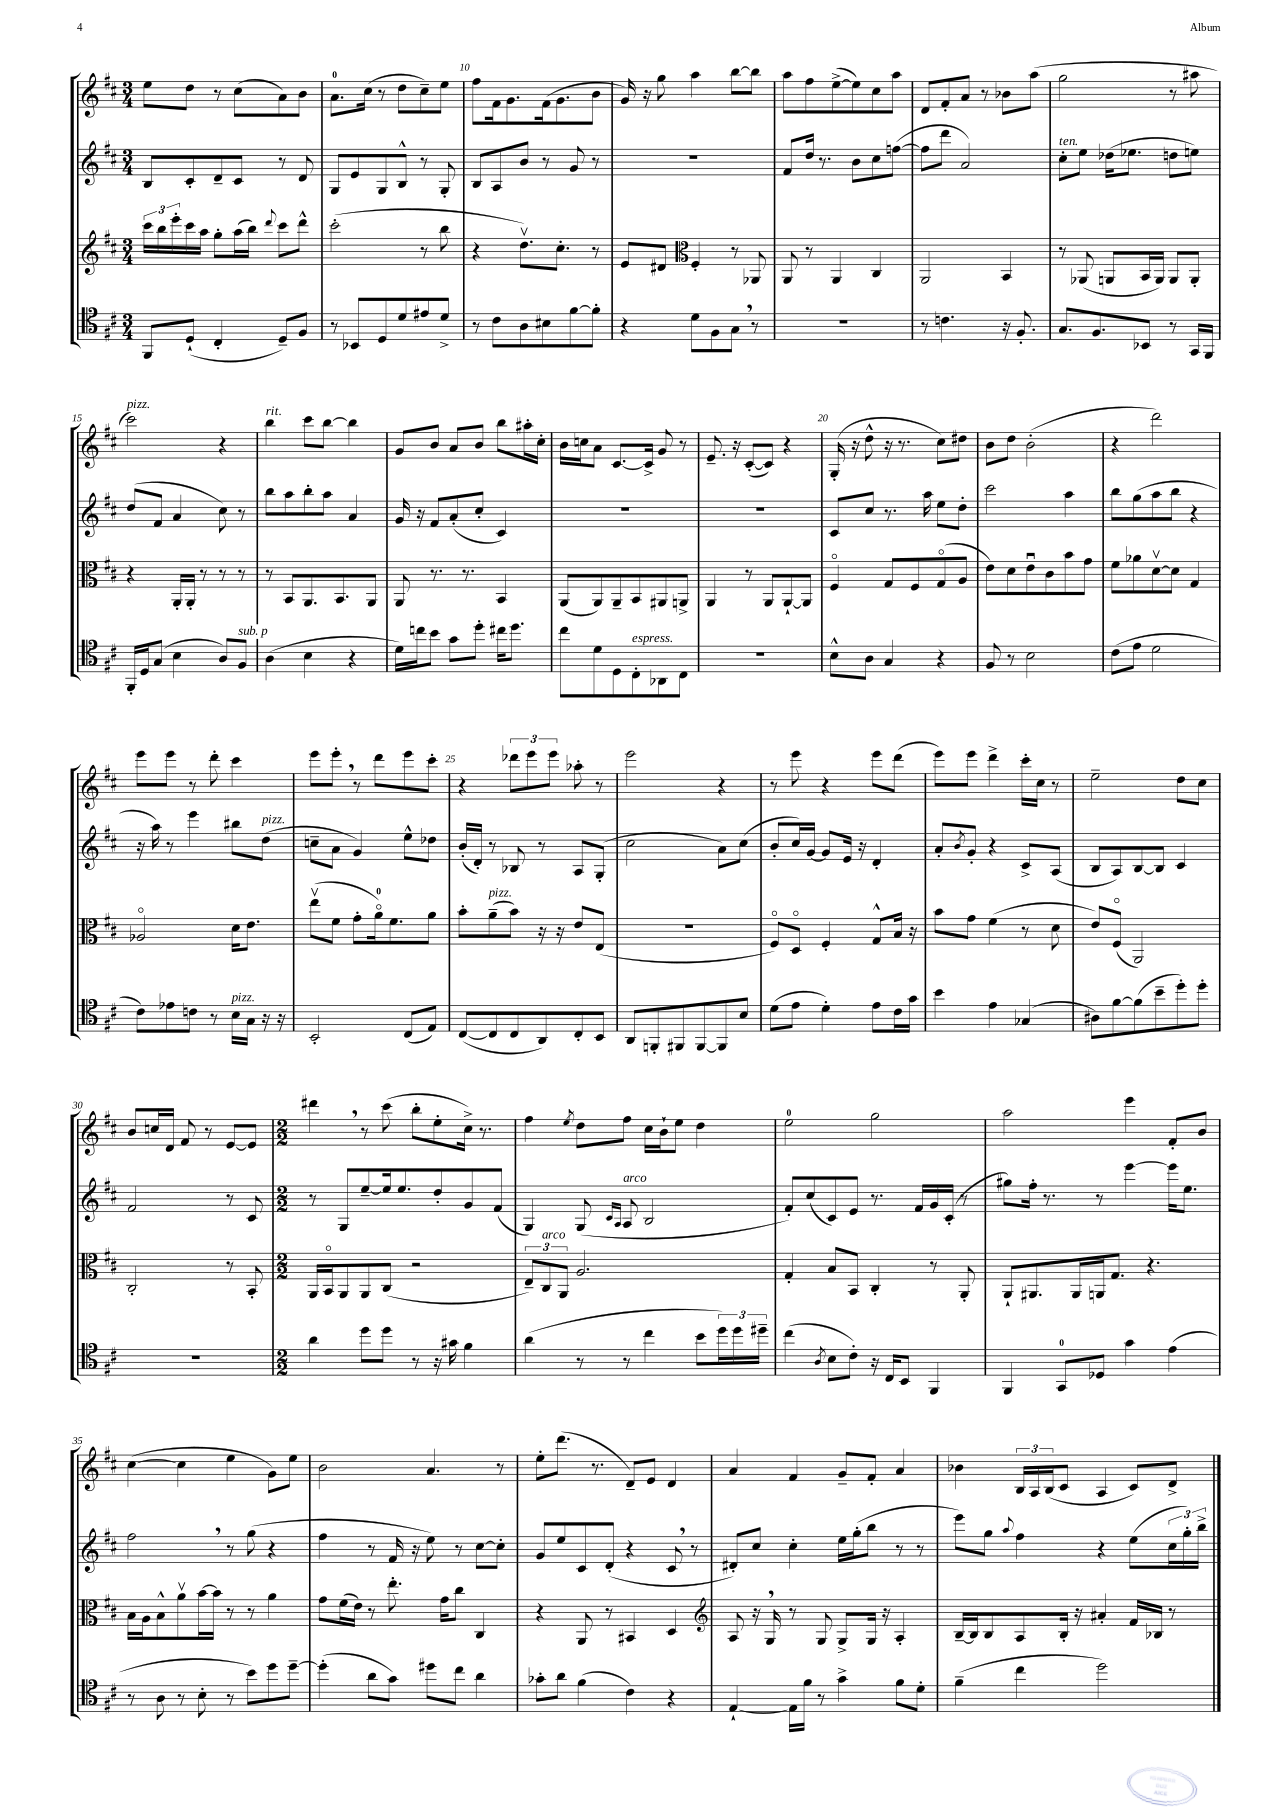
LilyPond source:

<<
\new StaffGroup <<
\new Staff = "s0" {
    \clef treble \key d \major \numericTimeSignature \time 3/4
    e''8 d''8 r8 cis''8( a'8) b'8 |
    a'8.-0 cis''16( r8 d''8 cis''8--) e''8 |
    fis''8 fis'16 g'8. fis'16( g'8. b'8 |
    g'16) r16 g''8 a''4 b''8~ b''8 |
    a''8 fis''8 e''8~->( e''8) cis''8 a''8 |
    d'8 fis'8-. a'8 r8 bes'8 a''8( |
    g''2 r8 ais''8 |
    cis'''2^\markup { \italic "pizz." }) r4 |
    b''4^\markup { \italic "rit." } cis'''8 b''8~ b''4 |
    g'8 b'8 a'8 b'8 b''8 ais''16-. cis''16-. |
    b'16 c''16 a'8 cis'8.~ cis'16-> g'8 r8 |
    e'8.-- r16 cis'8~-.( cis'8) r4 |
    g16-.( r16 d''8-^ r16 r8. cis''8) dis''8 |
    b'8 d''8 b'2-.( |
    r4 d'''2) |
    e'''8 e'''8 r8 d'''8-. cis'''4 |
    e'''8 e'''8-. \breathe r8 d'''8 e'''8 cis'''8-. |
    r4 \tuplet 3/2 { des'''8 e'''8 e'''8 } aes''8-. r8 |
    e'''2 r4 |
    r8 e'''8 r4 e'''8 d'''8( |
    e'''8) e'''8 d'''4-> cis'''16-. cis''16 r8 |
    e''2-- d''8 cis''8 |
    b'8 c''16 d'16 fis'8 r8 e'8~ e'8 |
    \numericTimeSignature \time 2/2 dis'''4 \breathe r8 cis'''8( b''8-. e''8-. cis''16->) r8. |
    fis''4 \acciaccatura { e''8 } d''8 fis''8 cis''16 b'16-! e''8 d''4 |
    e''2-0 g''2 |
    a''2 e'''4 fis'8-. b'8 |
    cis''4~( cis''4 e''4 g'8) e''8 |
    b'2 a'4. r8 |
    e''8-. d'''8.( r8. d'8--) e'8 d'4 |
    a'4 fis'4 g'8-- fis'8-. a'4 |
    bes'4 \tuplet 3/2 { b16 a16 b16( } cis'8 a4 cis'8) d'8-> \bar "|." |
}
\new Staff = "s1" {
    \clef treble \key d \major \numericTimeSignature \time 3/4
    b8 cis'8-. d'8-- cis'8 r8 d'8 |
    g8 e'8 g8 b8-^ r8 g8-. |
    b8 a8 b'8 r8 g'8 r8 |
    R2. |
    fis'8 d''16 r8. b'8 cis''8 f''8~( |
    f''8 d'''8 a'2) |
    cis''8-.^\markup { \italic "ten." } e''8 des''16( ees''8. d''8 e''8) |
    d''8( fis'8 a'4 cis''8) r8 |
    b''8 a''8 b''8-. a''8 a'4 |
    g'16 r16 fis'8 a'8-.( cis''8-. cis'4) |
    R2. |
    R2. |
    cis'8 cis''8 r8. a''16 e''8 d''8-. |
    cis'''2 a''4 |
    b''8 g''8( a''8 b''8 r4 |
    r16 a''16) r8 e'''4 bis''8 d''8^\markup { \italic "pizz." }( |
    c''8-- a'8 g'4) e''8-^ des''8 |
    b'16-.( d'16-.) r8 bes8 r8 a8 g8-.( |
    cis''2 a'8) cis''8( |
    b'8-. cis''16) g'16~ g'8 e'16 r16 d'4-. |
    a'8-. \acciaccatura { b'8 } g'8-. r4 cis'8-> a8( |
    b8 a8) b8~ b8 cis'4 |
    fis'2 r8 cis'8 |
    \numericTimeSignature \time 2/2 r8 g8 e''8~-- e''16 e''8. d''8-. g'8 fis'8( |
    g4) g8( \grace { cis'16 a16 } a8^\markup { \italic "arco" } b2 |
    fis'8-.) cis''8( cis'8) e'8 r8. fis'16 g'16 cis'16-.( r8 |
    gis''8) fis''16-. r8. r8 e'''4~ e'''16 e''8. |
    fis''2 \breathe r8 g''8( r4 |
    fis''4 r8 fis'16 r16 e''8) r8 cis''8~ cis''8-. |
    g'8 e''8 cis'8 d'8-.( r4 cis'8 \breathe r8 |
    dis'8-.) cis''8 cis''4-. e''16 g''16-.( b''8 r8 r8 |
    e'''8) g''8 \appoggiatura { a''8 } fis''4 r4 e''8( \tuplet 3/2 { cis''16 g''16-.) b''16-> } \bar "|." |
}
\new Staff = "s2" {
    \clef treble \key d \major \numericTimeSignature \time 3/4
    \tuplet 3/2 { cis'''16 b''16 e'''16-. } cis'''16 a''16 g''8-. a''16( b''16) \appoggiatura { d'''8 } cis'''8 d'''8-^ |
    cis'''2-.( r8 b''8 |
    r4 d''8.\upbow) cis''8.-. r8 |
    e'8 dis'8 \clef alto fis4-. r8 aes,8 |
    a,8 r8 a,4 cis4 |
    a,2 b,4 |
    r8 aes,8( a,8 b,16 a,16) a,8 a,8-. |
    r4 a,16-. a,16-. r8 r8 r8 |
    r8 b,8 a,8. b,8. a,8 |
    a,8 r8. r8. b,4 |
    a,8( a,8) a,8-- b,8 ais,8 a,8-> |
    a,4 r8 a,8 a,8~-! a,8 |
    fis4\flageolet g8 fis8 g8\flageolet( a8 |
    e'8) d'8 e'8\downbow cis'8 b'8 g'8 |
    fis'8 aes'8 d'8~\upbow d'8 g4 |
    aes2\flageolet d'16 e'8. |
    e''8\upbow( fis'8 g'8-. a'16-0\flageolet) fis'8. a'8 |
    b'8-. a'8--^\markup { \italic "pizz." }( b'8) r16 r16 e'8 e8( |
    R2. |
    fis8\flageolet) d8\flageolet fis4-. g8-^ b16 r16 |
    b'8 g'8 fis'4( r8 d'8 |
    e'8) fis8\flageolet( a,2) |
    cis2-. r8 b,8-. |
    \numericTimeSignature \time 2/2 a,16 b,16\flageolet a,8 a,8 cis8( r2 |
    \tuplet 3/2 { e8--) cis8^\markup { \italic "arco" } a,8 } a2. |
    g4-. b8 b,8 cis4-. r8 a,8-. |
    a,8-! ais,8. ais,16 a,16 g8. r4. |
    b16 a16 b8-^ a'8\upbow b'16~ b'16 r8 r8 a'4 |
    g'8 fis'16( e'16) r8 e''8.-. g'16 cis''8 cis4 |
    r4 a,8 r8 bis,4 d4 |
    \clef treble a8 r16 g16 \breathe r8 g8 g8-> g16 r16 a4-. |
    b16~-- b16 b8 a8 b16-. r16 ais'4-. fis'16 bes16 r8 \bar "|." |
}
\new Staff = "s3" {
    \clef tenor \key d \major \numericTimeSignature \time 3/4
    fis,8 d8-!( cis4-. d8--) fis8 |
    r8 bes,8 d8 d'8 eis'8 d'8-> |
    r8 cis'8 a8 bis8 fis'8~ fis'8-. |
    r4 d'8 fis8 g8 \breathe r8 |
    R2. |
    r8 c'4. r16 fis8.-. |
    g8. fis8. bes,8 r8 g,16 fis,16 |
    fis,16-. d16 g8( b4 a8) fis8^\markup { \italic "sub. p" } |
    a4( b4 r4 |
    d'16) c''16 b'8 g'8 d''8-. cis''16 d''8. |
    cis''8 d'8 d8 cis8-.^\markup { \italic "espress." } aes,8 cis8 |
    R2. |
    b8-^ a8 g4 r4 |
    fis8 r8 b2 |
    cis'8( e'8 d'2 |
    cis'8) ees'8 c'8 r8 b16^\markup { \italic "pizz." } g16 r16 r16 |
    b,2-. cis8( e8) |
    cis8~( cis8 cis8 a,8) cis8-. b,8 |
    a,8 f,8-. fis,8 fis,8~ fis,8 b8 |
    d'8( e'8 d'4-.) e'8 cis'16 g'16 |
    b'4 e'4 ges4( |
    ais8) fis'8~ fis'8( b'8-- d''8-.) d''8-. |
    R2. |
    \numericTimeSignature \time 2/2 a'4 d''8 d''8 r8 r16 gis'16 fis'4 |
    a'4( r8 r8 cis''4 b'8 \tuplet 3/2 { d''16) d''16 dis''16-- } |
    cis''4( \acciaccatura { a8 } b8 cis'8-.) r16 cis16 b,8 fis,4 |
    fis,4 g,8-0 des8 g'4 e'4( |
    r8 a8 r8 b8-. r8 b'8) d''8 d''8~-- |
    d''4-.( a'8 g'8) dis''8 cis''8 a'4 |
    ges'8-. a'8 fis'4( cis'4) r4 |
    e4~-! e16 fis'16 r8 g'4-> fis'8 d'8-. |
    fis'4--( cis''4 d''2) \bar "|." |
}
>>
>>
\layout { \context { \Score currentBarNumber = #8 \override BarNumber.break-visibility = ##(#f #t #t) barNumberVisibility = #(every-nth-bar-number-visible 5) } }
